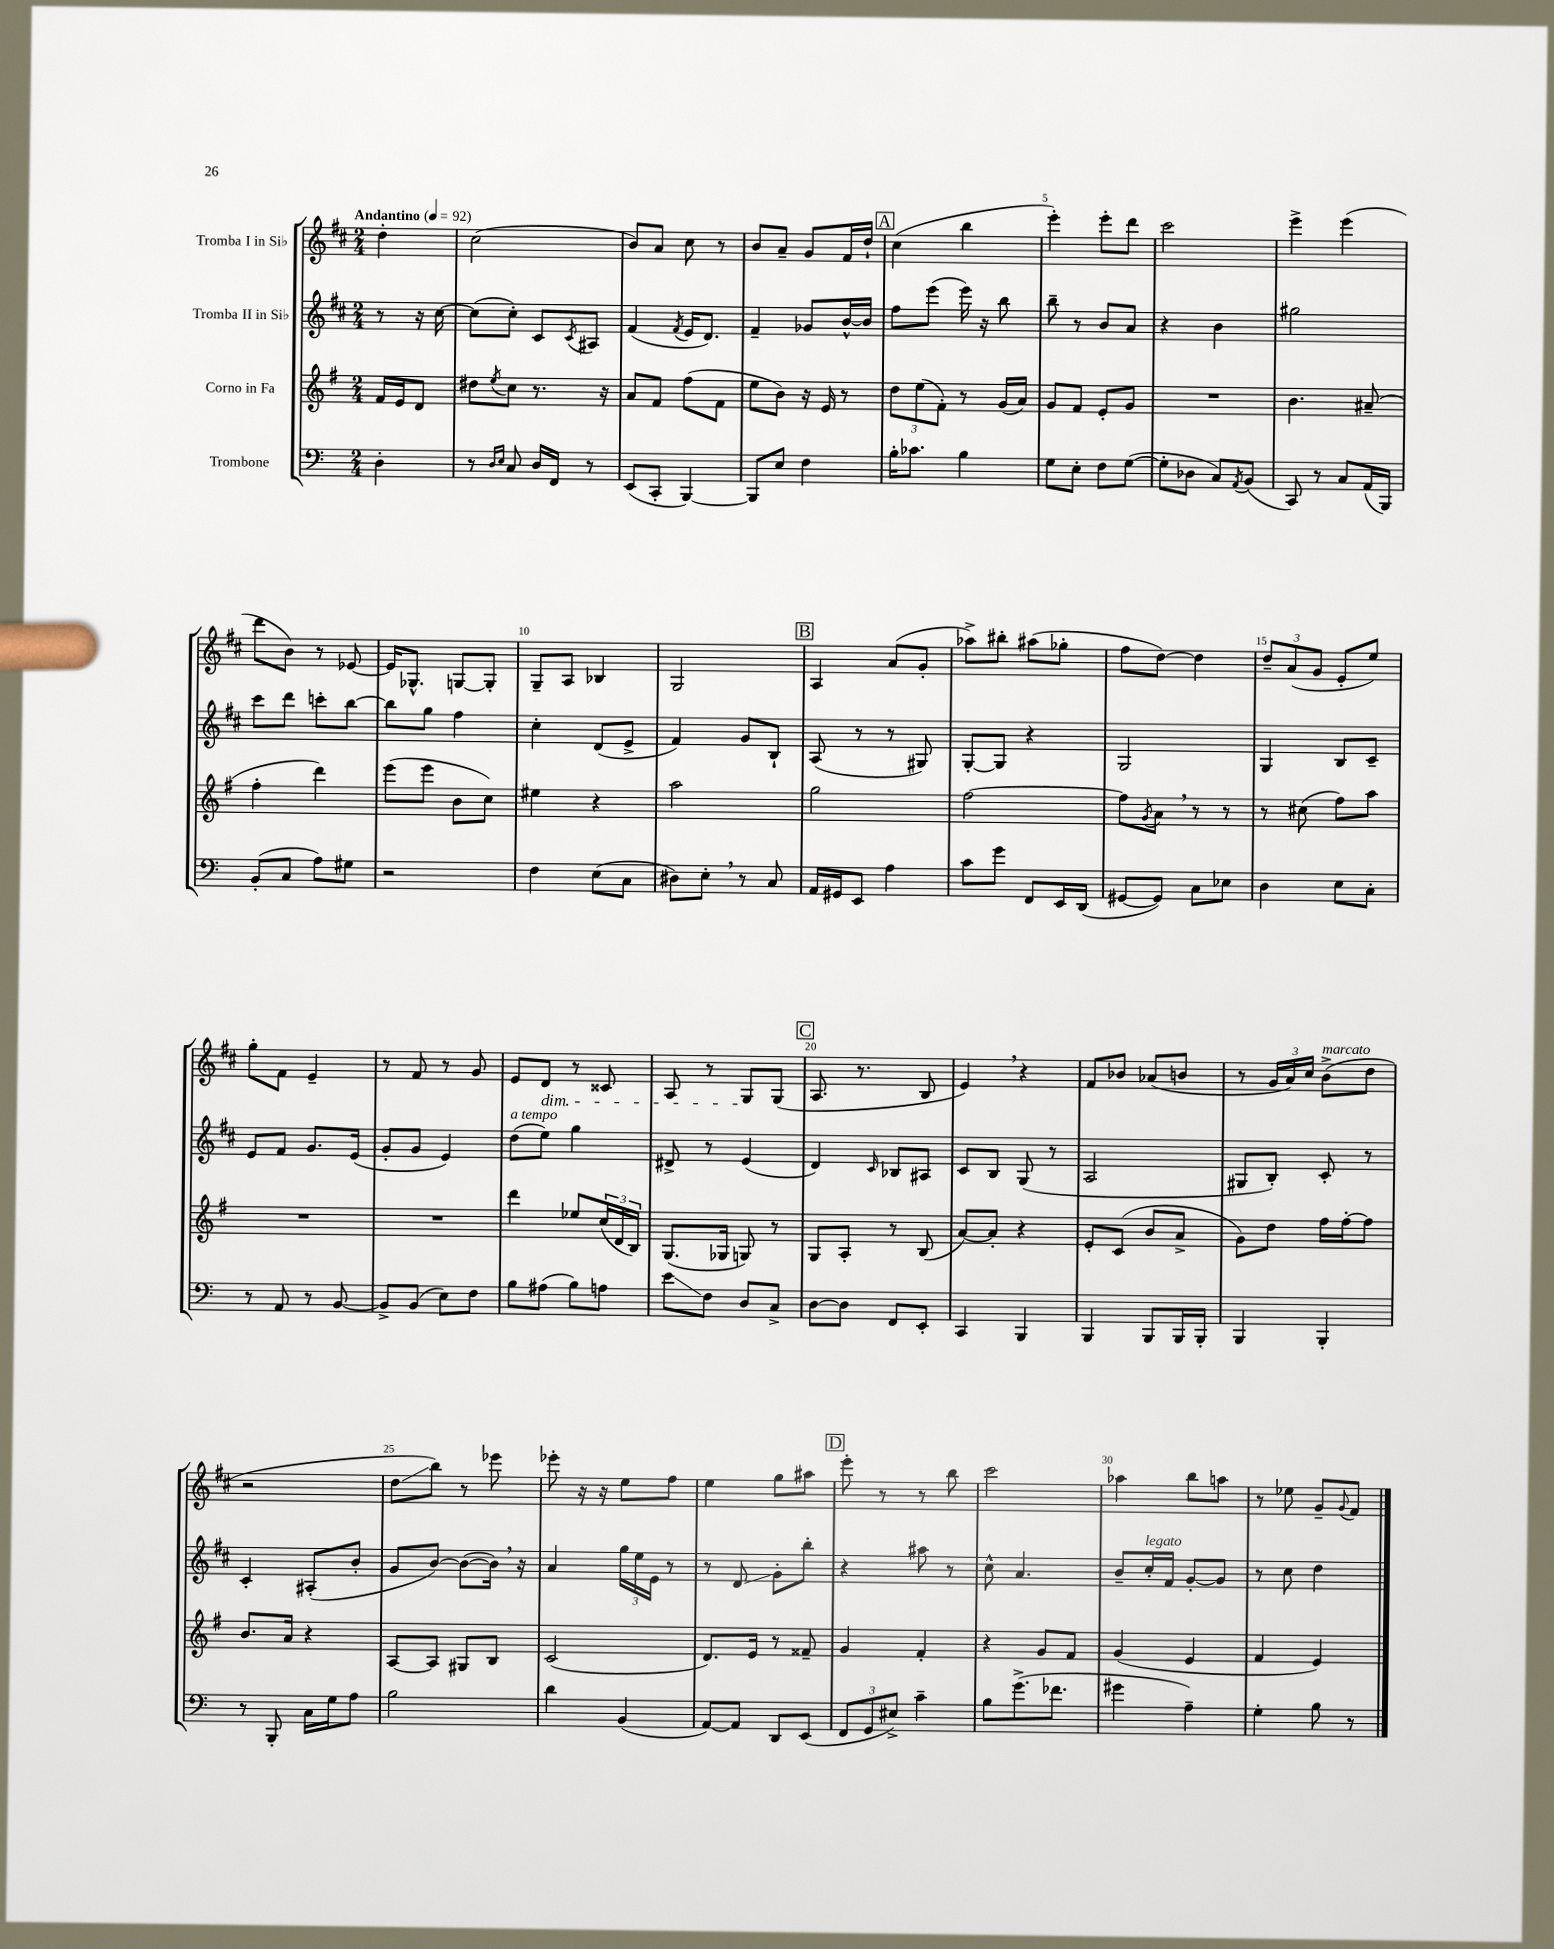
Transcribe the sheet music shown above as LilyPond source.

<<
\new StaffGroup <<
\new Staff = "s0" \with { instrumentName = "Tromba I in Sib" } {
    \clef treble \key d \major \numericTimeSignature \time 2/4 \partial 4 \tempo "Andantino" 4 = 92
    d''4-. |
    cis''2( |
    b'8) a'8 cis''8 r8 |
    b'8 a'8-- g'8 fis'16 d''16-! |
    \mark \markup { \box "A" } cis''4( b''4 |
    e'''4-.) e'''8-. d'''8 |
    cis'''2 |
    e'''4-> e'''4( |
    d'''8 b'8) r8 ees'8~ |
    ees'16 ges8.-^ g8~ g8-. |
    g8-- a8 bes4 |
    g2 |
    \mark \markup { \box "B" } a4 a'8( g'8-. |
    aes''8->) bis''8-. ais''8( ges''8-. |
    fis''8 d''8~) d''4 |
    \tuplet 3/2 { d''8-- a'8( g'8 } e'8-. e''8) |
    g''8-. fis'8 e'4-- |
    r8 fis'8 r8 g'8 |
    e'8 d'8\dim r8 cisis'8 |
    a8 r8 g8\! g8( |
    \mark \markup { \box "C" } a8. r8. b8 |
    e'4) \breathe r4 |
    fis'8 bes'8 aes'8( b'8 |
    r8 \tuplet 3/2 { g'16 a'16) cis''16 } b'8->^\markup { \italic "marcato" }( d''8 |
    r2 |
    d''8\glissando b''8) r8 ees'''8 |
    ees'''8-. r16 r16 e''8 fis''8 |
    e''4 g''8 ais''8 |
    \mark \markup { \box "D" } e'''8-. r8 r8 b''8 |
    cis'''2 |
    aes''4 b''8 a''8 |
    r8 ees''8 g'8-- \appoggiatura { g'8 } fis'8 \bar "|." |
}
\new Staff = "s1" \with { instrumentName = "Tromba II in Sib" } {
    \clef treble \key d \major \numericTimeSignature \time 2/4 \partial 4
    r8 r16 cis''16~ |
    cis''8( cis''8-.) cis'8 \acciaccatura { cis'8 } ais8 |
    fis'4( \acciaccatura { fis'8 } e'16 d'8.) |
    fis'4-- ges'8 b'16~-^ b'16 |
    \mark \markup { \box "A" } fis''8 e'''8( e'''16) r16 b''8 |
    b''8-- r8 b'8 a'8 |
    r4 b'4 |
    gis''2 |
    cis'''8 d'''8 c'''8-. b''8~ |
    b''8 g''8 fis''4 |
    cis''4-. d'8( e'8-> |
    fis'4) g'8 b8-! |
    \mark \markup { \box "B" } a8( r8 r8 gis8) |
    g8~-. g8 r4 |
    g2 |
    g4 b8 cis'8-- |
    e'8 fis'8 g'8. e'16( |
    g'8-. g'8 e'4) |
    d''8^\markup { \italic "a tempo" }( e''8) g''4 |
    dis'8-> r8 e'4( |
    \mark \markup { \box "C" } d'4) \grace { cis'16 } bes8 ais8 |
    cis'8 b8 g8( r8 |
    a2 |
    gis8 b8-.) cis'8-. r8 |
    cis'4-. ais8-.( b'8-. |
    g'8 b'8~) b'8~( b'16) \breathe r16 |
    a'4 \tuplet 3/2 { g''16 e''16 e'16 } r8 |
    r8 d'8\glissando g'8-. b''8-. |
    \mark \markup { \box "D" } r4 ais''8 r8 |
    cis''8-^ a'4. |
    b'8-- cis''16-.^\markup { \italic "legato" } fis'16 g'8~-. g'8 |
    r8 cis''8 d''4 \bar "|." |
}
\new Staff = "s2" \with { instrumentName = "Corno in Fa" } {
    \clef treble \key g \major \numericTimeSignature \time 2/4 \partial 4
    fis'16 e'16 d'8 |
    dis''8 \acciaccatura { e''8 } c''8 r8. r16 |
    a'8 fis'8 fis''8( fis'8 |
    e''8 b'8) r16 e'16 r8 |
    \mark \markup { \box "A" } \tuplet 3/2 { d''8 e''8( fis'8-.) } r8 g'16( a'16) |
    g'8 fis'8 e'8-. g'8 |
    R2 |
    b'4. ais'8--( |
    fis''4-. d'''4) |
    e'''8( e'''8 b'8 c''8) |
    eis''4 r4 |
    a''2 |
    \mark \markup { \box "B" } g''2 |
    fis''2~ |
    fis''8 \acciaccatura { g'8 } a'8 \breathe r8 r8 |
    r8 cis''8( fis''8) a''8 |
    R2 |
    R2 |
    d'''4 ees''8 \tuplet 3/2 { c''16( d'16 b16) } |
    g8.( ges16 g8) r8 |
    \mark \markup { \box "C" } g8 a8-. r8 b8( |
    a'8~) a'8-. r4 |
    e'8-. c'8( b'8 a'8-> |
    g'8) d''8 fis''16 fis''16~-. fis''8 |
    b'8. a'16 r4 |
    a8~ a8 gis8 b8 |
    c'2( |
    d'8.) e'16 r8 fisis'8-- |
    \mark \markup { \box "D" } g'4 fis'4-. |
    r4 g'8 fis'8 |
    g'4( e'4 |
    fis'4 e'4) \bar "|." |
}
\new Staff = "s3" \with { instrumentName = "Trombone" } {
    \clef bass \key c \major \numericTimeSignature \time 2/4 \partial 4
    d4-. |
    r8 \grace { d16 e16 } c8 d16 f,16 r8 |
    e,8( c,8-. b,,4~) |
    b,,8 e8 f4 |
    \mark \markup { \box "A" } b16-. ces'8. b4 |
    g8 e8-. f8 g8~( |
    g8-. des8 c8) \acciaccatura { a,8 } b,8( |
    c,8) r8 c8 a,16( b,,16) |
    b,8-.( c8 a8) gis8 |
    r2 |
    f4 e8( c8 |
    dis8) e8-. \breathe r8 c8 |
    \mark \markup { \box "B" } a,16 gis,16 e,8 a4 |
    c'8 g'8 f,8 e,16 d,16( |
    gis,8~ gis,8) c8 ees8 |
    d4 e8 c8-. |
    r8 a,8 r8 b,8~ |
    b,8-> b,8( e8) f8 |
    b8 ais8( b8) a8 |
    e'8\glissando f8 d8 c8-> |
    \mark \markup { \box "C" } d8~ d8 f,8 e,8-. |
    c,4 b,,4 |
    b,,4 b,,8 b,,16 b,,16-. |
    b,,4 b,,4-. |
    r8 b,,8-. c16 g16 a8 |
    b2 |
    d'4 b,4( |
    a,8~) a,8 d,8 e,8( |
    \mark \markup { \box "D" } \tuplet 3/2 { f,8 g,8 eis8->) } c'4-- |
    b8 g'8.->( fes'8. |
    gis'4 a4--) |
    g4-. b8 r8 \bar "|." |
}
>>
>>
\layout { \context { \Score \override BarNumber.break-visibility = ##(#f #t #t) barNumberVisibility = #(every-nth-bar-number-visible 5) } }
